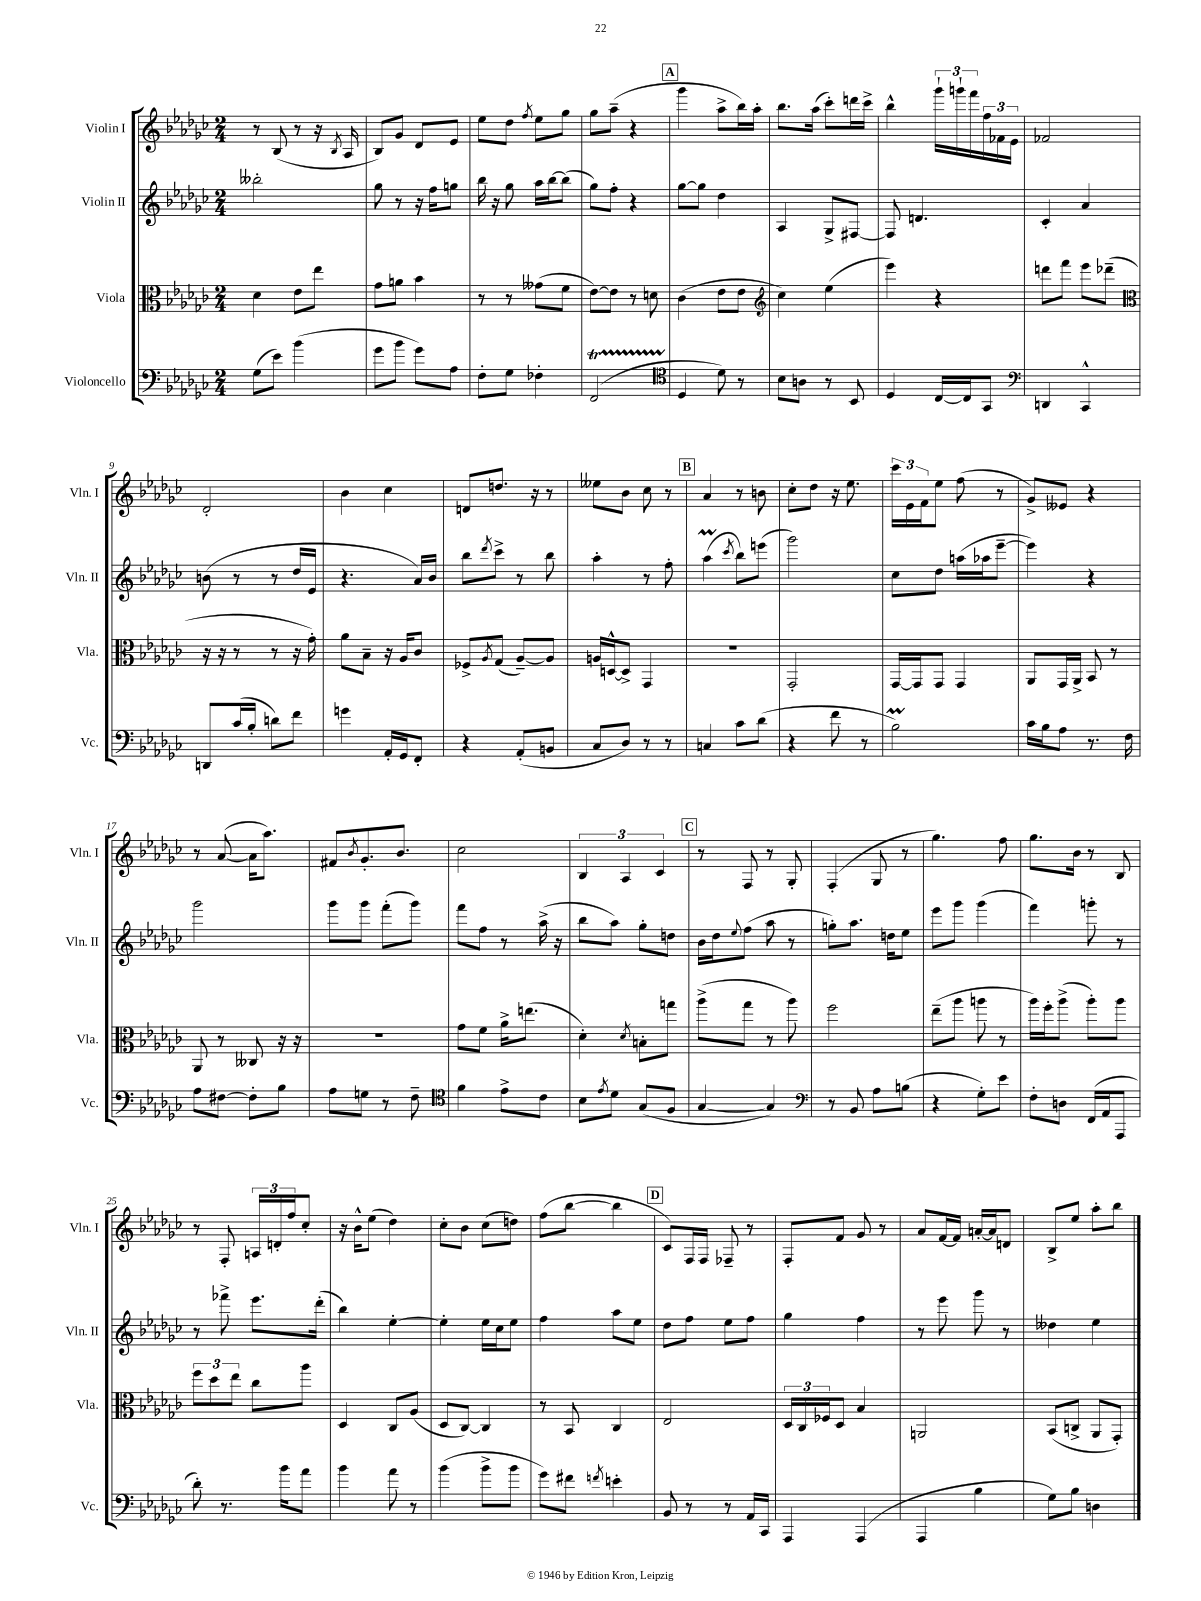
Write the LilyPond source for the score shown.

<<
\new StaffGroup <<
\new Staff = "s0" \with { instrumentName = "Violin I" shortInstrumentName = "Vln. I" } {
    \clef treble \key ges \major \numericTimeSignature \time 2/4
    r8 bes8( r8 r16 \acciaccatura { bes8 } aes16 |
    bes8) ges'8 des'8 ees'8 |
    ees''8 des''8 \acciaccatura { f''8 } ees''8 ges''8 |
    ges''8 aes''8--( r4 |
    \mark \markup { \box "A" } ges'''4 aes''8-> bes''16) aes''16-. |
    bes''8. aes''16( ces'''8-.) d'''16 ces'''16-> |
    bes''4-^ \tuplet 3/2 { ges'''16-! g'''16-! f'''16 } \tuplet 3/2 { f''16 fes'16 ees'16 } |
    fes'2 |
    des'2-. |
    bes'4 ces''4 |
    d'8 d''8. r16 r8 |
    eeses''8 bes'8 ces''8 r8 |
    \mark \markup { \box "B" } aes'4 r8 b'8 |
    ces''8-. des''8 r16 ees''8. |
    \tuplet 3/2 { ces'''16 ees'16 f'16 } ees''8 f''8( r8 |
    ges'8->) eeses'8 r4 |
    r8 aes'8~( aes'16 aes''8.) |
    fis'8 \acciaccatura { bes'8 } ges'8.-. bes'8. |
    ces''2 |
    \tuplet 3/2 { bes4 aes4 ces'4 } |
    \mark \markup { \box "C" } r8 f8 r8 ges8-. |
    f4-.( ges8 r8 |
    ges''4.) f''8 |
    ges''8. bes'16 r8 bes8 |
    r8 f8-. \tuplet 3/2 { a16 d'16-. f''16 } ces''8-. |
    r16 bes'16-^ ees''8( des''4) |
    ces''8-. bes'8 ces''8( d''8) |
    f''8( bes''8~ bes''4 |
    \mark \markup { \box "D" } ces'8) f16 f16 fes8-- r8 |
    f8-. f'8 ges'8 r8 |
    aes'8 f'16~ f'16 a'16~-. a'16 d'8 |
    bes8-> ees''8 aes''8-. bes''8 \bar "|." |
}
\new Staff = "s1" \with { instrumentName = "Violin II" shortInstrumentName = "Vln. II" } {
    \clef treble \key ges \major \numericTimeSignature \time 2/4
    beses''2-. |
    ges''8 r8 r16 f''16 g''8 |
    bes''16 r16 ges''8 aes''16 bes''16~ bes''8( |
    ges''8) f''8-. r4 |
    \mark \markup { \box "A" } ges''8~ ges''8 des''4 |
    aes4 ges8-> fis8~ |
    fis8 d'4. |
    ces'4-. aes'4 |
    b'8( r8 r8 des''16 ees'16 |
    r4. aes'16) bes'16 |
    bes''8 \acciaccatura { des'''8 } ces'''8-> r8 bes''8 |
    aes''4-. r8 f''8-. |
    \mark \markup { \box "B" } aes''4\prall( \acciaccatura { ces'''8 } bes''8) e'''8( |
    ges'''2) |
    ces''8 des''8 a''16( aes''16 ees'''8~-- |
    ees'''4) r4 |
    ges'''2 |
    ges'''8 ges'''8 f'''8-.( ges'''8) |
    f'''8 f''8 r8 aes''16->( r16 |
    bes''8 aes''8) ges''8-. d''8 |
    \mark \markup { \box "C" } bes'16 des''16 \appoggiatura { ees''8 } f''8( aes''8 r8 |
    g''8-.) aes''8. d''16 ees''8 |
    ees'''8 ges'''8 ges'''4( |
    f'''4) g'''8-. r8 |
    r8 fes'''8-> ees'''8. des'''16-.( |
    bes''4) ees''4~-. |
    ees''4-. ees''16 ces''16 ees''8 |
    f''4 aes''8 ees''8 |
    \mark \markup { \box "D" } des''8 f''8 ees''8 f''8 |
    ges''4 f''4 |
    r8 ees'''8 ges'''8 r8 |
    deses''4 ees''4 \bar "|." |
}
\new Staff = "s2" \with { instrumentName = "Viola" shortInstrumentName = "Vla." } {
    \clef alto \key ges \major \numericTimeSignature \time 2/4
    des'4 ees'8 ees''8 |
    ges'8 a'8 bes'4 |
    r8 r8 geses'8( f'8 |
    ees'8~) ees'8 r8 d'8 |
    \mark \markup { \box "A" } ces'4( ees'8 ees'8 |
    \clef treble ces''4) ees''4( |
    ees'''4) r4 |
    d'''8 f'''8 ees'''8 des'''8--( |
    \clef alto r16 r16 r8 r8 r16 ges'16-.) |
    aes'8 bes8-- r16 aes16 ces'8 |
    fes8-> \acciaccatura { aes8 } ges8( aes8~--) aes8 |
    a16 d16~-^ d8-> ges,4 |
    \mark \markup { \box "B" } r2 |
    ges,2-. |
    ges,16~ ges,16 ges,8 ges,4 |
    aes,8 ges,16 aes,16-> bes,8 r8 |
    aes,8 r8 ceses8 r16 r16 |
    R2 |
    ges'8 f'8 aes'16-> e''8.( |
    des'4-.) \acciaccatura { des'8 } b8-. g''8 |
    \mark \markup { \box "C" } aes''8->( ges''8 r8 aes''8) |
    f''2 |
    ees''8--( aes''8 a''8 r8 |
    aes''16) f''16-. aes''8->( aes''8-.) aes''8 |
    \tuplet 3/2 { f''8 des''8 ees''8 } ces''8 aes''8 |
    des4 ces8 aes8( |
    des8 ces8~) ces4 |
    r8 bes,8 ces4 |
    \mark \markup { \box "D" } ees2 |
    \tuplet 3/2 { des16 ces16 fes16 } des8 bes4 |
    a,2 |
    bes,8( c8-> aes,8 ges,8-.) \bar "|." |
}
\new Staff = "s3" \with { instrumentName = "Violoncello" shortInstrumentName = "Vc." } {
    \clef bass \key ges \major \numericTimeSignature \time 2/4
    ges8( ees'8) bes'4( |
    ges'8 bes'8 ges'8) aes8 |
    f8-. ges8 fes4-. |
    f,2\startTrillSpan( |
    \mark \markup { \box "A" } \clef tenor des4\stopTrillSpan des'8) r8 |
    bes8 a8 r8 bes,8 |
    des4 ces16~ ces16 ges,8 |
    \clef bass d,4 ces,4-^ |
    d,8 ces'16( bes16-. d'8) f'8 |
    g'4 aes,16-. ges,16 f,8-. |
    r4 aes,8-.( b,8 |
    ces8 des8) r8 r8 |
    \mark \markup { \box "B" } c4 ces'8 des'8( |
    r4 f'8 r8 |
    bes2\prall) |
    ces'16 bes16 aes8 r8. f16 |
    aes8 fis8~ fis8-. bes8 |
    aes8 g8 r8 f8-- |
    \clef tenor f'4 ees'8-> ces'8 |
    bes8 \acciaccatura { ees'8 } des'8 ges8( f8 |
    \mark \markup { \box "C" } ges4~ ges4) |
    \clef bass r8 bes,8 aes8 b8( |
    r4 ges8-.) ees'8 |
    f8-. d8 f,16( aes,16 aes,,8 |
    des'8-.) r8. bes'16 aes'8 |
    bes'4 aes'8 r8 |
    bes'4( bes'8-> bes'8 |
    ges'8) fis'8 \acciaccatura { f'8 } e'4-. |
    \mark \markup { \box "D" } bes,8 r8 r8 aes,16 ces,16 |
    aes,,4 aes,,4( |
    aes,,4 bes4 |
    ges8) bes8 d4 \bar "|." |
}
>>
>>
